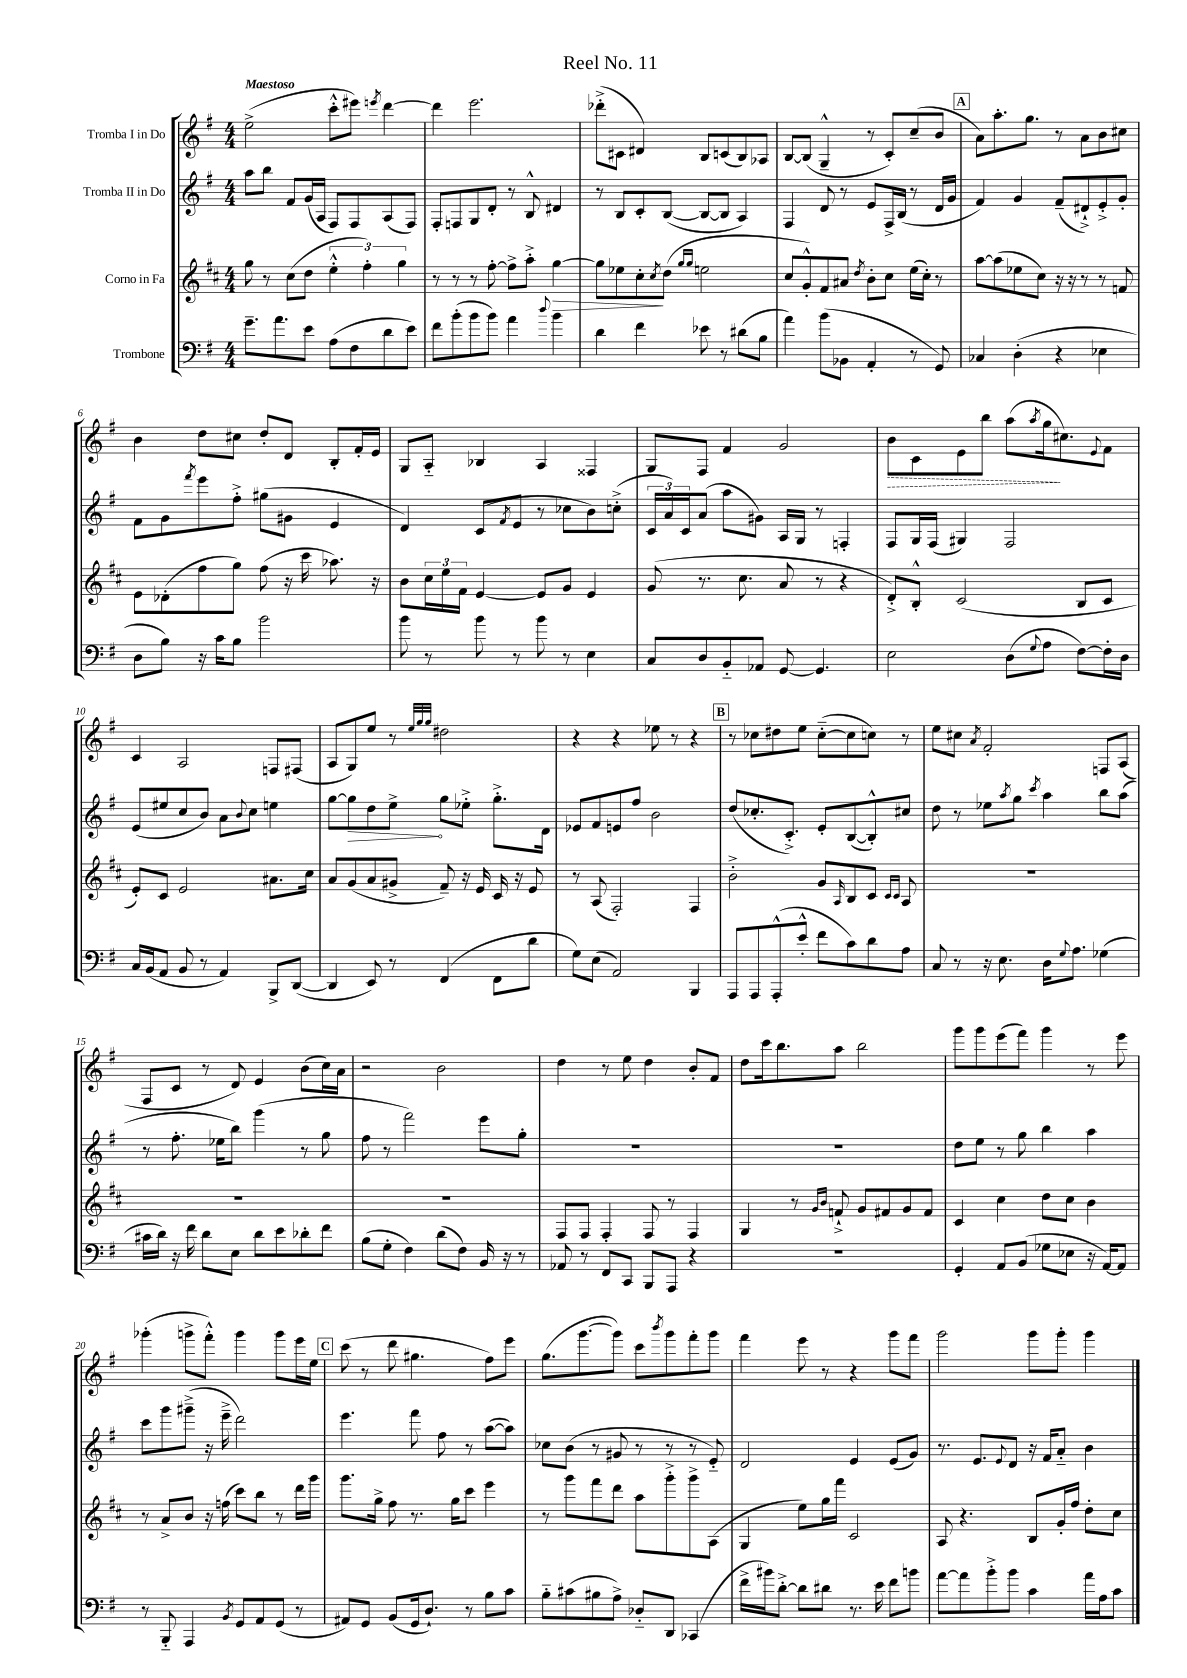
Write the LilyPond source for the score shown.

\header { title = "Reel No. 11" }
<<
\new StaffGroup <<
\new Staff = "s0" \with { instrumentName = "Tromba I in Do" } {
    \clef treble \key g \major \numericTimeSignature \time 4/4 \tempo "Maestoso"
    e''2->( c'''8-.-^ eis'''8) \acciaccatura { e'''8 } d'''4~ |
    d'''4 e'''2. |
    des'''8-.->( cis'8 dis'4) b8 c'8( b8) aes8 |
    b8~ b8( g4---^ r8 c'8-.) c''8--( b'8 |
    \mark \markup { \box "A" } a'8) a''8.-. g''8. r8 a'8 b'8 cis''8 |
    b'4 d''8 cis''8 d''8-. d'8 b8-. fis'16-. e'16 |
    g8 a8-_ bes4 a4 fisis4 |
    g8 fis8 fis'4 g'2 |
    \once \override Hairpin.style = #'dashed-line b'8\> c'8 e'8 b''8 a''8( \acciaccatura { a''8 } g''16\! cis''8.) \appoggiatura { e'8 } fis'8 |
    c'4 a2 f8 fis8( |
    a8 g8) e''8 r8 \grace { e''32 g''32 g''32 } dis''2 |
    r4 r4 ees''8 r8 r4 |
    \mark \markup { \box "B" } r8 ces''8 dis''8 e''8 ces''8~-_( ces''8 c''8) r8 |
    e''8 cis''8 \acciaccatura { a'8 } fis'2-. f8 a8( |
    fis8 c'8 r8 d'8) e'4 b'8( c''16) a'16 |
    r2 b'2 |
    d''4 r8 e''8 d''4 b'8-. fis'8 |
    d''8 c'''16 b''8. a''8 b''2 |
    g'''8 g'''8 e'''8( fis'''8) g'''4 r8 e'''8 |
    ges'''4-.( g'''8-> fis'''8-.-^) g'''4 g'''8 e'''16 e''16 |
    \mark \markup { \box "C" } c'''8( r8 d'''8 gis''4. fis''8) e'''8 |
    g''8.( g'''8.~ g'''8) c'''8 \acciaccatura { b'''8 } g'''8 fis'''8-. g'''8 |
    fis'''4 e'''8 r8 r4 g'''8 fis'''8 |
    g'''2 g'''8 g'''8-. g'''4 \bar "|." |
}
\new Staff = "s1" \with { instrumentName = "Tromba II in Do" } {
    \clef treble \key g \major \numericTimeSignature \time 4/4
    a''8 b''8 fis'8 g'16( a16 fis8) fis8 a8( fis8) |
    fis8-. f8 g8 d'8-. r8 b8-^ dis'4 |
    r8 b8 c'8-. b8~( b8~ b8 a4) |
    fis4 d'8 r8 e'8 fis16-> b16( r8 d'16 g'16 |
    \mark \markup { \box "A" } fis'4) g'4 fis'8--( dis'8-!->) e'8-.-> g'8-. |
    fis'8 g'8 \acciaccatura { fis'''8 } e'''8 fis''8-.-> gis''8( gis'8 e'4 |
    d'4) c'8( \acciaccatura { fis'8 } e'8 r8 ces''8 b'8) c''8-.->( |
    \tuplet 3/2 { c'16 a'16) c'16 } a'8( a''8 gis'8) a16 g16 r8 f4-. |
    fis8 g16 fis16( gis4) fis2 |
    e'8( eis''8 c''8 b'8) a'8 \appoggiatura { b'8 } c''8 e''4 |
    g''8~ \once \override Hairpin.circled-tip = ##t g''8\> d''8 e''8->\! g''8 ees''8-.-> g''8.-.-> d'16 |
    ees'8 fis'8 e'8 fis''8 b'2 |
    \mark \markup { \box "B" } d''8( ces''8.-. c'8.-.->) e'8-. b8~( b8-.-^) cis''8 |
    d''8 r8 ees''8 \acciaccatura { a''8 } g''8 \acciaccatura { c'''8 } a''4 b''8 a''8( |
    r8 fis''8.-. ees''16 b''8) g'''4( r8 g''8 |
    fis''8 r8 fis'''2) e'''8 g''8-. |
    R1 |
    R1 |
    d''8 e''8 r8 g''8 b''4 a''4 |
    c'''8 g'''8 gis'''8--->( r16 e'''16---> d'''2) |
    \mark \markup { \box "C" } e'''4. fis'''8 fis''8 r8 a''8~( a''8) |
    ces''8 b'8( r8 gis'8 r8 r8 r8 e'8-_) |
    d'2 e'4 e'8( g'8) |
    r8. e'8. \appoggiatura { e'8 } d'8 r16 fis'16 a'8-_ b'4 \bar "|." |
}
\new Staff = "s2" \with { instrumentName = "Corno in Fa" } {
    \clef treble \key d \major \numericTimeSignature \time 4/4
    g''8 r8 cis''8( d''8 \tuplet 3/2 { e''4-.-^ fis''4-.) g''4 } |
    r8 r8 r8 fis''8~-. fis''8-> a''8-.-> g''4~\> |
    g''8 ees''8 cis''8-.\! \acciaccatura { cis''8 } d''8( \grace { g''16 g''16 } e''2 |
    cis''8 g'8-.-^) fis'8 ais'8 \acciaccatura { d''8 } b'8-. cis''8 e''16( cis''16-.) r8 |
    \mark \markup { \box "A" } a''8~ a''8( ees''8 cis''8) r16 r16 r8 r8 f'8 |
    e'8 des'8-.( fis''8 g''8) fis''8( r16 cis'''16 aes''8.) r16 |
    b'8 \tuplet 3/2 { cis''16 e''16 fis'16 } e'4~ e'8 g'8 e'4 |
    g'8( r8. cis''8. a'8 r8 r4 |
    d'8-.->) b8-.-^ cis'2( b8 cis'8 |
    e'8-.) cis'8 e'2 ais'8. cis''16 |
    a'8 g'8( a'8 gis'8-> fis'8--) r16 e'16 cis'16 r16 e'8 |
    r8 a8( fis2-.) fis4 |
    \mark \markup { \box "B" } b'2-.-> g'8 \grace { a16 } b8 cis'8 \grace { cis'16 cis'16 } a8 |
    R1 |
    R1 |
    R1 |
    fis8 fis8 fis4-. fis8 r8 fis4 |
    g4 r8 \grace { g'16 b'16 } f'8-!-> g'8 fis'8 g'8 fis'8 |
    cis'4 cis''4 d''8 cis''8 b'4 |
    r8 a'8-> b'8 r16 f''16( cis'''8) b''8 r8 d'''16 g'''16 |
    \mark \markup { \box "C" } g'''8. g''16-> fis''8 r8. g''16 cis'''8 e'''4 |
    r8 g'''8 fis'''8 d'''8 a''8 g'''8-.-> g'''8-> a8( |
    g4 e''8) g''16 fis'''16 cis'2 |
    a8 r4. b8 g'16-. fis''16 d''8-. cis''8 \bar "|." |
}
\new Staff = "s3" \with { instrumentName = "Trombone" } {
    \clef bass \key g \major \numericTimeSignature \time 4/4
    g'8.-- a'8. e'8 a8( fis8 d'8 e'8) |
    fis'8 b'8-.( b'8 b'8) a'4 \appoggiatura { d''8 } b'4 |
    d'4 fis'4 ees'8 r8 dis'8( b8 |
    a'4) b'8( bes,8 a,4-. r8 g,8) |
    \mark \markup { \box "A" } ces4 d4-.( r4 ees4 |
    d8 b8) r16 c'16 b8 b'2 |
    b'8 r8 b'8 r8 b'8 r8 e4 |
    c8 d8 b,8-_ aes,8 g,8~ g,4. |
    e2 d8( \appoggiatura { g8 } a8 fis8~) fis16-. d16 |
    c16 b,16( a,8 b,8 r8 a,4) b,,8-> d,8~( |
    d,4 e,8) r8 fis,4( fis,8 d'8 |
    g8) e8( a,2) b,,4 |
    \mark \markup { \box "B" } a,,8 a,,8 a,,8-.-^( e'8-.-^ fis'8 c'8) d'8 a8 |
    c8 r8 r16 e8. d16 \appoggiatura { g8 } a8. ges4( |
    cis'16 d'16) r16 fis'16 d'8 e8 d'8 e'8 des'8-. fis'8 |
    b8( g8-. fis4) d'8( fis8) b,16 r16 r8 |
    aes,8 r8 fis,8 c,8 b,,8 a,,8 r4 |
    R1 |
    g,4-. a,8 b,8( ges8 ees8 r16 a,16~) a,8 |
    r8 b,,8-_ a,,4 \acciaccatura { b,8 } g,8 a,8 g,8( r8 |
    \mark \markup { \box "C" } ais,8) g,8 b,8( g,16 d8.-!) r8 b8 c'8 |
    b8-_ cis'8( bis8 a8->) des8-_ d,8 ces,4( |
    fis'16-> bis'16) d'8~-.-> d'8 dis'8 r8. e'16 fis'8 b'8 |
    a'8~ a'8 b'8-.-> b'8 c'4 a'16 a16 c'8 \bar "|." |
}
>>
>>
